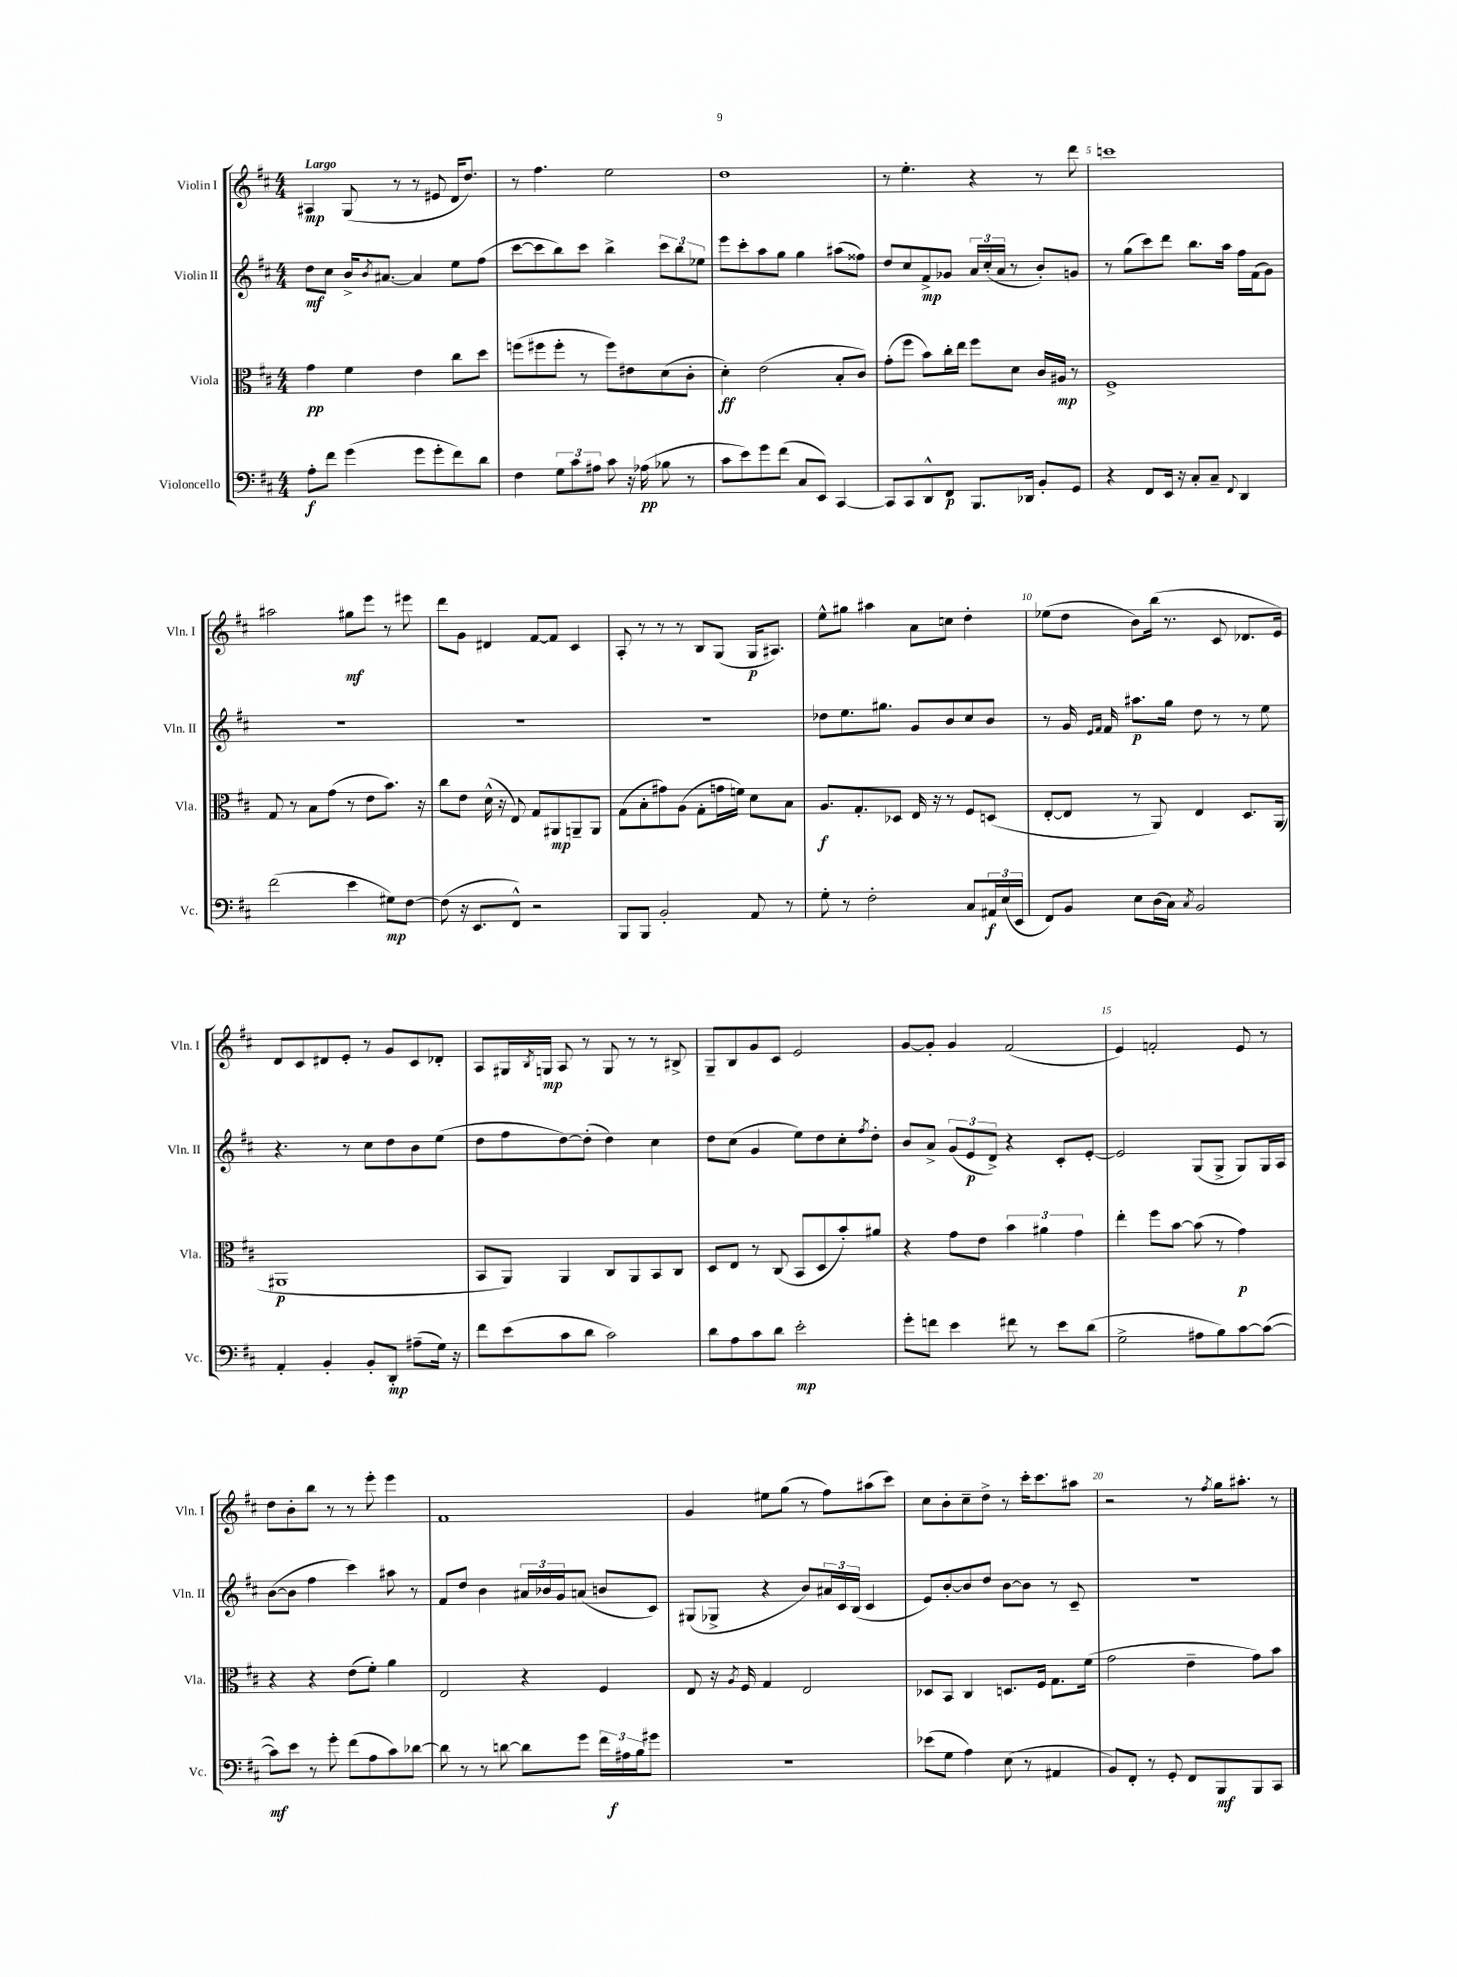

**kern	**kern	**kern	**kern
*staff4	*staff3	*staff2	*staff1
*clefF4	*clefC3	*clefG2	*clefG2
*k[f#c#]	*k[f#c#]	*k[f#c#]	*k[f#c#]
*M4/4	*M4/4	*M4/4	*M4/4
8A'	4g	8dd	4A#
8f#	.	8cc#	.
(4g	4f#	16b^	(8G
.	.	8qb	.
.	.	[8.a#	.
.	.	.	8r
8g	4e	4a#]	8r
8g'	.	.	8e#
8f#)	8cc#	8ee	16d
.	.	.	8.dd)
8d	8dd	(8ff#	.
=	=	=	=
4F#	(8ff	[8ccc#	8r
.	8ff#	8ccc#]	4.ff#
12G	8ff#'	8bb)	.
12c#	.	.	.
.	8r	8ccc#	.
12A#	.	.	.
8c#	8ff#)	4bb^	2ee
16r	8e#	.	.
(16A-	.	.	.
8B-	(8d	12ccc#	.
.	.	12bb	.
8r	8c#'	.	.
.	.	12ee-	.
=	=	=	=
8c#	4d')	8eee	1dd
8e)	.	8ccc#'	.
8g	(2e	8aa	.
(8f#	.	8gg	.
8C#	.	4gg	.
8EE)	.	.	.
[4CC#	8B'	(8aa#	.
.	8c#)	8ff##)	.
=	=	=	=
8CC#]	(8g'	8dd	8r
8CC#	8ff#	8cc#	4.ee'
8DD^^	8b)	8f#^	.
8FF#	16cc#'	8g-	.
.	16ee	.	.
8.BBB	8ff#	24a	4r
.	.	(24cc#'	.
.	.	24a	.
.	8d	8r	.
16DD-	.	.	.
8BB'	16c#	8b')	8r
.	16A#	.	.
8GG	8r	8g	8ddd
=	=	=	=
4r	1F#^	8r	1ccc
.	.	(8gg	.
8FF#	.	8ccc#)	.
16EE	.	8ddd	.
16r	.	.	.
8C#'	.	8.bb	.
8C#~	.	.	.
.	.	16aa	.
8qqFF#	.	.	.
4DD	.	16ff#	.
.	.	(16f#	.
.	.	8g)	.
=	=	=	=
(2f#	8G	1r	2aa#
.	8r	.	.
.	8B	.	.
.	(8g	.	.
4e	8r	.	8gg#
.	8e	.	8eee
8G#)	8.b)	.	8r
[8F#	.	.	8eee#
.	16r	.	.
=	=	=	=
(8F#]	8cc#	1r	8ddd
16r	8e	.	8g
8.EE	.	.	.
.	(16d^^	.	4d#
.	16r	.	.
8FF#^^)	8E)	.	.
2r	8G	.	[8f#
.	8AA#	.	8f#]
.	8AA~	.	4c#
.	8AA	.	.
=	=	=	=
8BBB	(8G	1r	8A'
8BBB	8B'	.	8r
2BB'	8g#)	.	8r
.	(8A	.	8r
.	8G'	.	8B
.	16g	.	(8G
.	16f)	.	.
8AA	8d	.	16G
.	.	.	8.A#)
8r	8B	.	.
=	=	=	=
8G'	8.A	8dd-	8ee^^
8r	.	8.ee	8gg#
.	8.G'	.	.
2F#'	.	.	4aa#
.	.	8.gg#	.
.	8D-	.	.
.	16E	8g	8a
.	16r	.	.
.	8r	8b	8cc
8C#	8F#	8cc#	4dd'
24AA#	(8D	8b	.
(24E	.	.	.
24EE	.	.	.
=	=	=	=
8FF#)	[8E'	8r	(8ee-
8BB	8E]	16g	8dd
.	.	16qqe	.
.	.	16qqf#	.
.	.	16f#	.
8E	8r	8.aa#	8b)
(16D	8AA)	.	(16bb
16C#)	.	16gg	8.r
8qC#	.	.	.
2BB	4E	8dd	.
.	.	8r	8c#
.	8.D	8r	8.d-
.	.	8ee	.
.	(16AA	.	16e)
=	=	=	=
4AA'	1AA#	4.r	8d
.	.	.	8c#
4BB'	.	.	8d#
.	.	8r	8e'
8BB'	.	8cc#	8r
8DD'	.	8dd	8g
(8A#~	.	8b	8c#
16G)	.	(8ee	8d-'
16r	.	.	.
=	=	=	=
8f#	8BB	8dd	8A
(8e	8AA)	8ff#	16G#
.	.	.	8qB
.	.	.	16G
8c#	4AA	[8dd)	8A
8d	.	(8dd']	8r
2c#)	8C#	4dd)	8G
.	8AA	.	8r
.	8BB	4cc#	8r
.	8C#	.	8B#^
=	=	=	=
8d	8D	8dd	8G~
8A	8E	(8cc#	8B
8c#	8r	4g	8g
8d	(8C#	.	8c#
2e'	8BB	8ee)	2e
.	8D	8dd	.
.	8b')	8cc#'	.
.	.	8qff#	.
.	8a#	8dd'	.
=	=	=	=
8g'	4r	8b	[8g
8f	.	8a^	8g']
4e	8g	(12g	4g
.	.	12e	.
.	8e	.	.
.	.	12d^)	.
8f#	6b	4r	(2f#
8r	.	.	.
.	6a#	.	.
8e	.	8c#'	.
.	6g	.	.
(8d	.	[8e'	.
=	=	=	=
2G^	4ee'	2e]	4e)
.	8ff#	.	2f'
.	[8b	.	.
8A#	(8b]	(8G	.
8B)	8r	8G^	.
[8c#	4g)	8G)	8e
(8c#_	.	16G	8r
.	.	16A	.
=	=	=	=
8c#])	4r	([8b	8dd
8e	.	8b]	8b'
8r	4r	4ff#	8bb
8g'	.	.	8r
(8f#	(8e	4ccc#)	8r
8A	8f#')	.	8eee'
8c#)	4a	8aa#	4eee
[8d-	.	8r	.
=	=	=	=
8d-]	2E	8f#	1f#
8r	.	8dd	.
8r	.	4b	.
[8d	.	.	.
8d]	4r	24a#	.
.	.	24b-	.
.	.	24g	.
8g	.	(8a	.
24f#	4F#	8b	.
24A#	.	.	.
24B	.	.	.
8g#	.	8c#)	.
=	=	=	=
1r	8E	(8G#	4g
.	16r	8G-^	.
.	8qA	.	.
.	16F#	.	.
.	4G	4r	8ee#
.	.	.	(8gg
.	2E	8b)	8r
.	.	24a#	8ff#)
.	.	24c#	.
.	.	(24B	.
.	.	4c#	(8aa#
.	.	.	8ccc#)
=	=	=	=
(8e-	8D-	8e)	8cc#
8G	8BB	[8b'	8b'
4A)	4C#	8b]	8cc#~
.	.	8dd	8dd^
(8E	8.D	[8b	8r
8r	.	8b]	16ccc#'
.	16F#	.	8.ccc#
4AA#	8.G	8r	.
.	.	8c#~	8aa#
.	(16f#	.	.
=	=	=	=
8BB)	2g	1r	2r
8FF#'	.	.	.
8r	.	.	.
8GG'	.	.	.
8FF#	4e~	.	8r
.	.	.	8qff#
8BBB	.	.	16gg
.	.	.	8.aa#'
8BBB	8g)	.	.
8CC#	8b	.	8r
==	==	==	==
*-	*-	*-	*-
